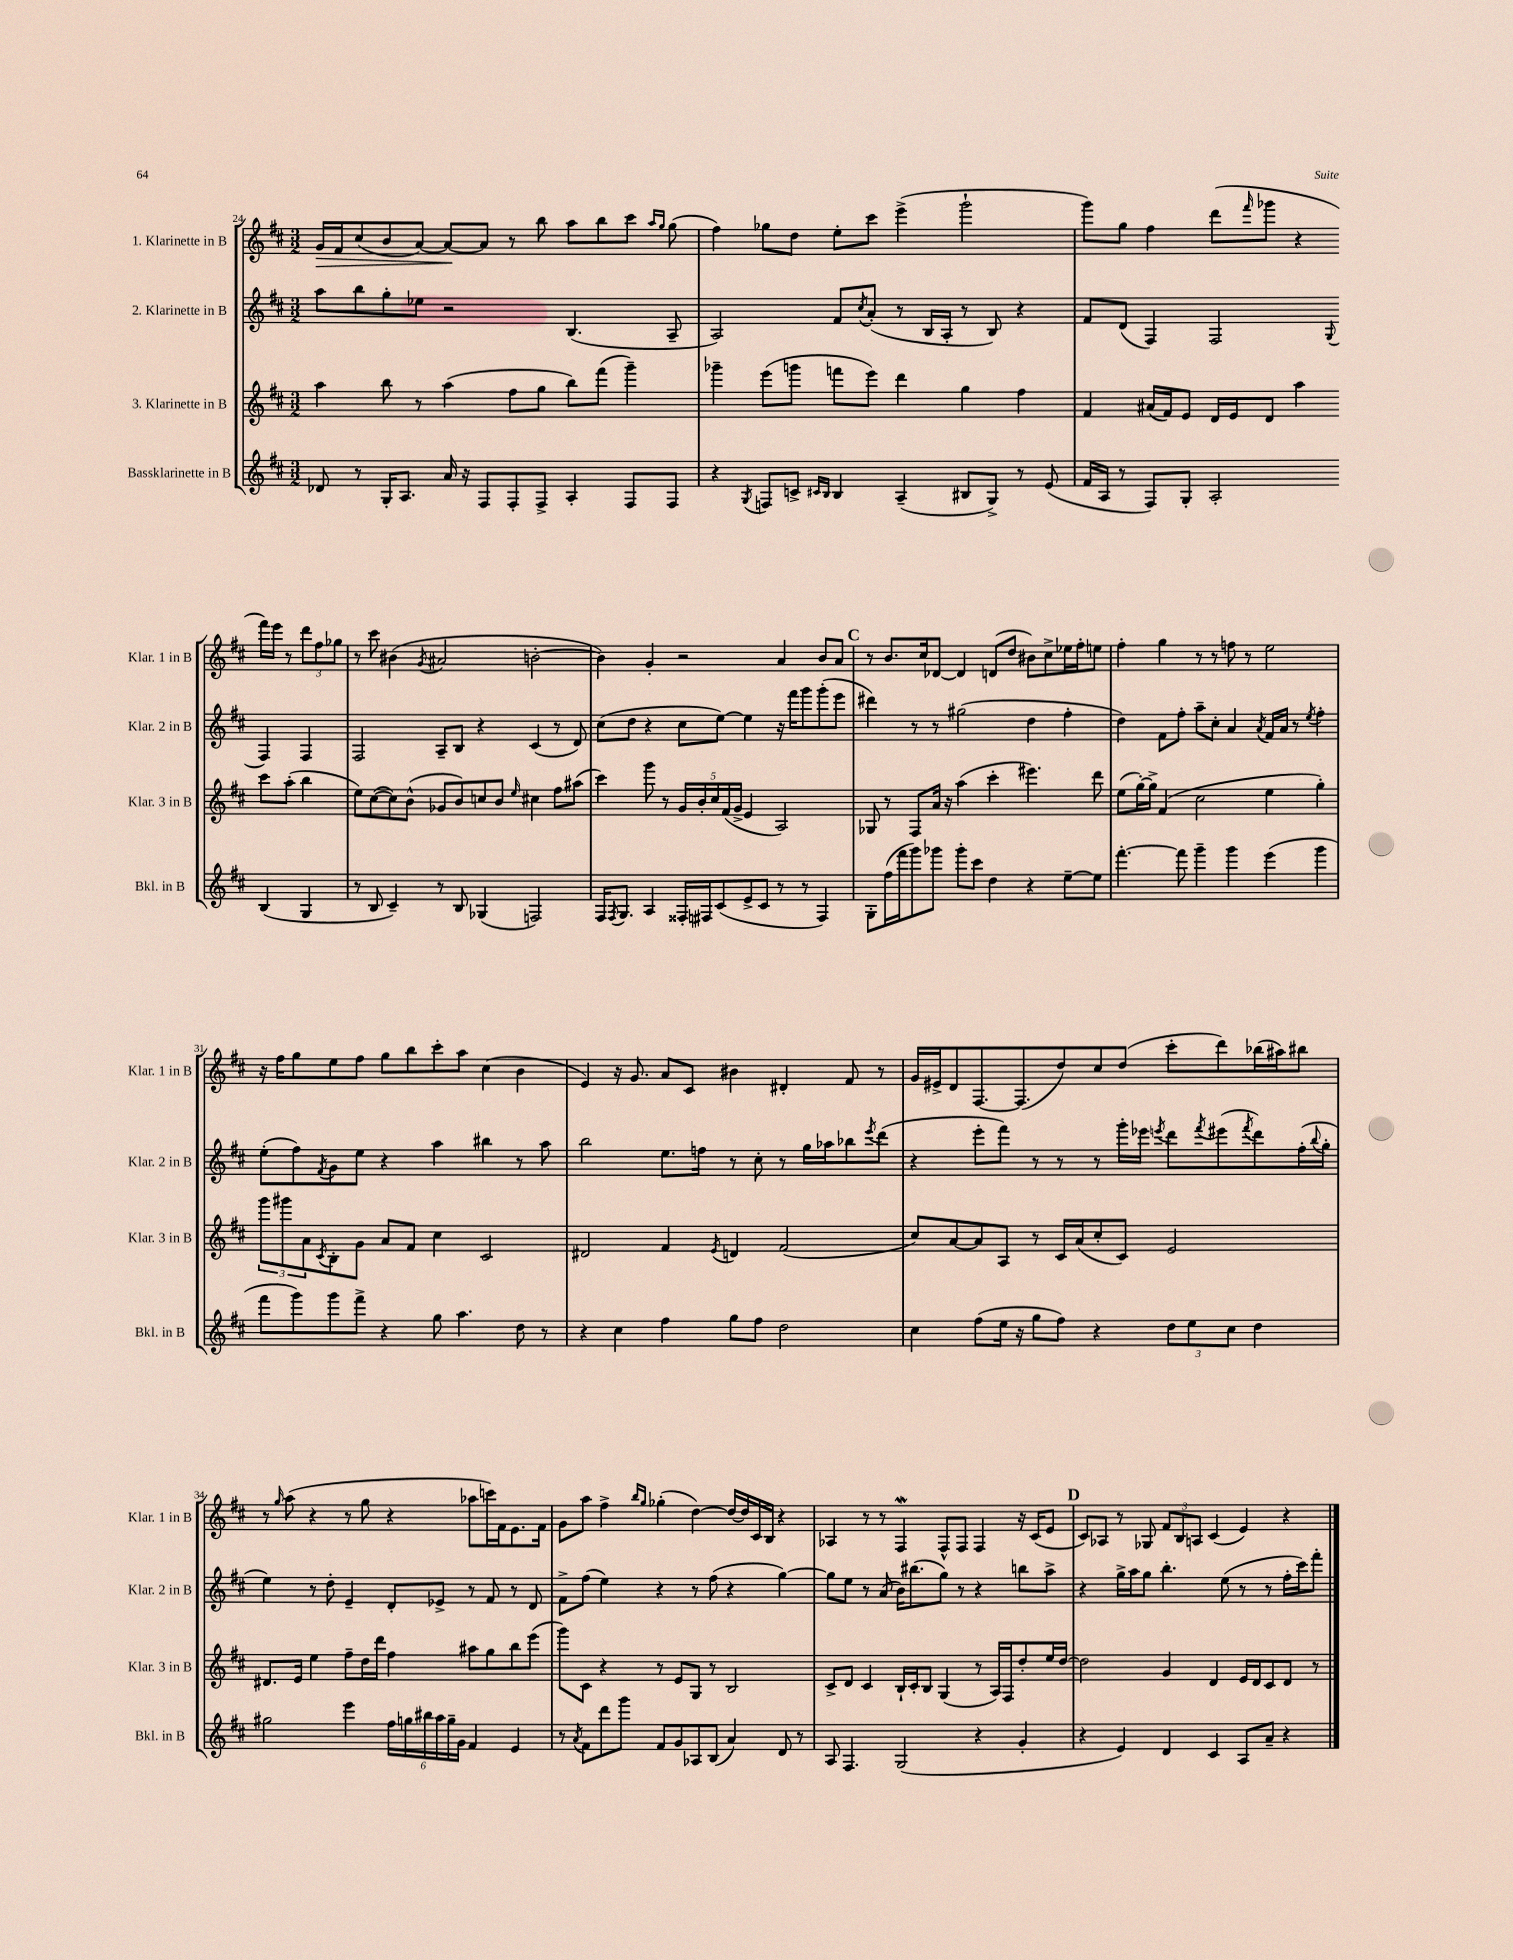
<<
\new StaffGroup <<
\new Staff = "s0" \with { instrumentName = "1. Klarinette in B" shortInstrumentName = "Klar. 1 in B" } {
    \clef treble \key d \major \numericTimeSignature \time 3/2
    g'16\> fis'16 cis''8( b'8 a'8~) a'8~\! a'8 r8 b''8 a''8 b''8 cis'''8 \grace { a''16 g''16 } g''8( |
    fis''4) ges''8 d''8 e''8-. cis'''8 e'''4->( g'''2-! |
    g'''8) g''8 fis''4 d'''8( \grace { fis'''16 } ges'''8 r4 fis'''16) e'''16 r8 \tuplet 3/2 { d'''8 fis''8 ges''8 } |
    r8 cis'''8 bis'4( \acciaccatura { g'8 } ais'2 b'2~-. |
    b'4) g'4-. r2 a'4 b'8 a'8 |
    \mark \markup { \bold "C" } r8 b'8. cis''16 des'8~ des'4 d'8( d''8 bis'8) cis''8-> ees''16 fis''16-. e''8 |
    fis''4-. g''4 r8 r8 f''8 r8 e''2 |
    r16 fis''16 g''8 e''8 fis''8 g''8 b''8 cis'''8-. a''8 cis''4( b'4 |
    e'4) r16 g'8. a'8 cis'8 bis'4 dis'4-. fis'8 r8 |
    g'16 eis'16-> d'8 fis8.~ fis8.( d''8) cis''8 d''8( cis'''8-. d'''8) bes''16( ais''16) bis''8 |
    r8 \grace { g''16 } a''8( r4 r8 g''8 r4 aes''8 c'''16) fis'16 e'8. fis'16 |
    g'8 a''8 fis''4-> \grace { b''16 g''16 } ges''4-.( d''4~) d''16~ d''16 cis'16 b16 r4 |
    aes4 r8 r8 fis4\mordent fis8-^ fis8 fis4 r16 cis'16( e'8 |
    \mark \markup { \bold "D" } cis'8) aes8 r8 ges8 \tuplet 3/2 { fis'8 b8 a8 } cis'4( e'4) r4 \bar "|." |
}
\new Staff = "s1" \with { instrumentName = "2. Klarinette in B" shortInstrumentName = "Klar. 2 in B" } {
    \clef treble \key d \major \numericTimeSignature \time 3/2
    a''8 b''8 g''8-. ees''8 r2 b4.( a8-- |
    a2) fis'8 \acciaccatura { cis''8 } a'8-.( r8 b16 a16-. r8 b8) r4 |
    fis'8 d'8( fis4) fis2 \appoggiatura { g8 } fis4 fis4 |
    fis2 a8-- b8 r4 cis'4( r8 d'8) |
    cis''8( d''8 r4 cis''8 e''8~) e''4 r16 fis'''16 g'''8 g'''8-.( e'''8 |
    \mark \markup { \bold "C" } dis'''4) r8 r8 gis''2( d''4 fis''4-. |
    d''4) fis'8 fis''8-. a''8-- cis''8-. a'4 \acciaccatura { a'8 } fis'16 a'16 r8 \acciaccatura { e''8 } fis''4-. |
    e''8-.( fis''8) \acciaccatura { fis'8 } g'8 e''8 r4 a''4 bis''4 r8 a''8 |
    b''2 e''8. f''16 r8 cis''8-. r8 g''16 aes''16 bes''8 \acciaccatura { e'''8 } d'''8( |
    r4 e'''8-. fis'''8) r8 r8 r8 g'''16-. ees'''16 \acciaccatura { e'''8 } d'''8 \acciaccatura { fis'''8 } eis'''8( \acciaccatura { fis'''8 } d'''8) fis''16-.( \appoggiatura { b''8 } g''16-. |
    e''4) r8 d''8-. e'4-- d'8-. ees'8-> r8 fis'8 r8 d'8 |
    fis'8-> fis''8( e''4) r4 r8 fis''8( r4 g''4~) |
    g''8 e''8 r8 a'8( b'16) bis''8.( g''8) r8 r4 b''8 a''8-> |
    \mark \markup { \bold "D" } r4 g''16-> a''16 g''8 b''4.-. e''8( r8 r8 fis''16-. cis'''16) fis'''8-. \bar "|." |
}
\new Staff = "s2" \with { instrumentName = "3. Klarinette in B" shortInstrumentName = "Klar. 3 in B" } {
    \clef treble \key d \major \numericTimeSignature \time 3/2
    a''4 b''8 r8 a''4( fis''8 g''8 b''8) fis'''8( g'''4--) |
    ges'''4-- e'''8( g'''8 f'''8 e'''8) d'''4 g''4 fis''4 |
    fis'4 ais'16( fis'16) e'8 d'16 e'16 d'8 a''4 cis'''8 a''8-.( b''4 |
    e''8) cis''8~( cis''8) b'8-^( ges'8 b'8) c''8 b'8 \grace { e''16 } cis''4 fis''8 ais''8( |
    cis'''4) g'''8 r8 \tuplet 5/4 { g'16 b'16-. cis''16 fis'16( g'16-> } e'4 a2) |
    \mark \markup { \bold "C" } ges8 r8 fis8 a'16 r16 a''4( cis'''4-. eis'''4.) d'''8 |
    e''8( g''16~-.) g''16-> fis'4( cis''2 e''4 g''4-.) |
    \tuplet 3/2 { g'''8 gis'''8 a'8 } \acciaccatura { cis'8 } b8-. g'8 a'8 fis'8 cis''4 cis'2 |
    dis'2 fis'4 \acciaccatura { e'8 } d'4 fis'2( |
    cis''8) a'8~ a'8 a8 r8 cis'16 a'16( cis''8-. cis'8) e'2 |
    dis'8. e'16 e''4 fis''8-- d''16 d'''16 fis''4 ais''8 g''8 b''8 e'''8( |
    g'''8) cis'8 r4 r8 e'8 g8 r8 b2 |
    cis'8-> d'8 cis'4 b16-! cis'16-. b8 g4( r8 a16) fis16 d''8-. e''16 d''16~ |
    \mark \markup { \bold "D" } d''2 g'4 d'4 e'16 d'16 cis'8 d'8 r8 \bar "|." |
}
\new Staff = "s3" \with { instrumentName = "Bassklarinette in B" shortInstrumentName = "Bkl. in B" } {
    \clef treble \key d \major \numericTimeSignature \time 3/2
    des'8 r8 g16-. a8. a'16 r16 fis8 fis8-. fis8-> a4-. fis8 fis8 |
    r4 \acciaccatura { g8 } f8 c'8-> \grace { cis'16 b16 } b4 a4--( bis8 g8->) r8 e'8( |
    fis'16 a16 r8 fis8) g8-. a2-. b4( g4 |
    r8 b8 cis'4--) r8 b8 ges4( f2) |
    fis16 \acciaccatura { fis8 } g8. a4 fisis16-. fis16 cis'8( e'8-> cis'8 r8 r8 fis4) |
    \mark \markup { \bold "C" } g8-. fis''16( fis'''16 g'''8) ges'''8 ges'''8-. cis'''8 d''4 r4 e''8~-- e''8 |
    fis'''4.~-. fis'''8 g'''4-- g'''4 e'''4( g'''4 |
    fis'''8 g'''8) g'''8 fis'''8-> r4 g''8 a''4. d''8 r8 |
    r4 cis''4 fis''4 g''8 fis''8 d''2 |
    cis''4 fis''8( e''16 r16 g''8 fis''8) r4 \tuplet 3/2 { d''8 e''8 cis''8 } d''4 |
    gis''2 e'''4 \tuplet 6/4 { fis''16 g''16 bis''16 a''16 g''16-- g'16 } fis'4 e'4 |
    r8 \acciaccatura { a'8 } fis'8 d'''8 g'''8 fis'8 g'8 aes8 b8( a'4) d'8 r8 |
    a8 fis4. g2( r4 g'4-. |
    \mark \markup { \bold "D" } r4 e'4) d'4 cis'4 a8 a'8-- r4 \bar "|." |
}
>>
>>
\layout { \context { \Score currentBarNumber = #24 } }
